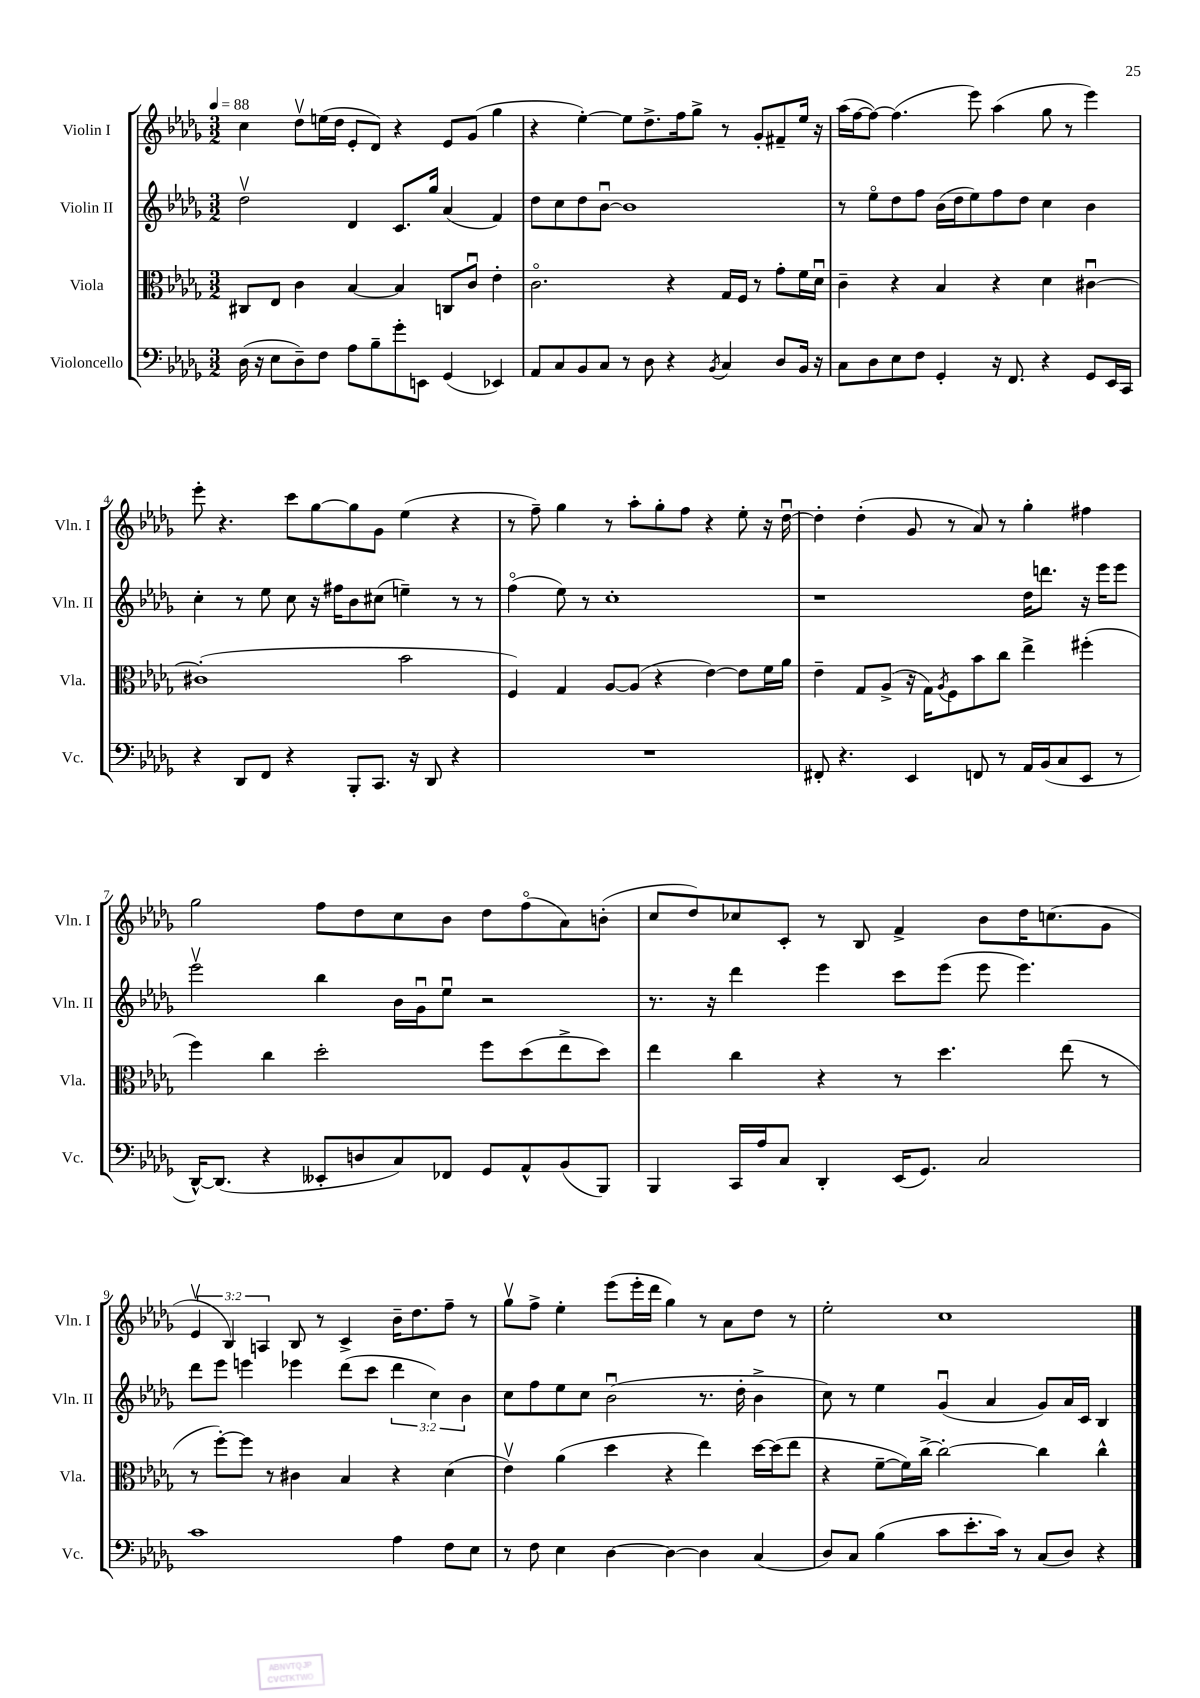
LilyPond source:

<<
\new StaffGroup <<
\new Staff = "s0" \with { instrumentName = "Violin I" shortInstrumentName = "Vln. I" } {
    \clef treble \key des \major \numericTimeSignature \time 3/2 \override Staff.TupletNumber.text = #tuplet-number::calc-fraction-text \tempo 4 = 88
    c''4 des''8\upbow e''16( des''16 ees'8-. des'8) r4 ees'8 ges'8( ges''4 |
    r4 ees''4~-.) ees''8 des''8.-> f''16 ges''8-> r8 ges'8-. fis'8-- ees''16 r16 |
    aes''16( f''16~ f''8~) f''4.( ees'''8) aes''4( ges''8 r8 ees'''4) |
    ees'''8-. r4. c'''8 ges''8~ ges''8 ges'8 ees''4( r4 |
    r8 f''8--) ges''4 r8 aes''8-. ges''8-. f''8 r4 ees''8-. r16 des''16~\downbow |
    des''4-. des''4-.( ges'8 r8 aes'8) r8 ges''4-. fis''4 |
    ges''2 f''8 des''8 c''8 bes'8 des''8 f''8\flageolet( aes'8) b'8-.( |
    c''8 des''8) ces''8 c'8-. r8 bes8 f'4-> bes'8 des''16 c''8.( ges'8 |
    \tuplet 3/2 { ees'4\upbow bes4) a4 } bes8 r8 c'4-> bes'16-- des''8. f''8-- r8 |
    ges''8\upbow f''8-> ees''4-. ees'''8( ees'''16-. des'''16 ges''4) r8 aes'8 des''8 r8 |
    ees''2-. c''1 \bar "|." |
}
\new Staff = "s1" \with { instrumentName = "Violin II" shortInstrumentName = "Vln. II" } {
    \clef treble \key des \major \numericTimeSignature \time 3/2 \override Staff.TupletNumber.text = #tuplet-number::calc-fraction-text
    des''2\upbow des'4 c'8. ges''16 aes'4( f'4) |
    des''8 c''8 des''8 bes'8~\downbow bes'1 |
    r8 ees''8\flageolet des''8 f''8 bes'16( des''16 ees''8) f''8 des''8 c''4 bes'4 |
    c''4-. r8 ees''8 c''8 r16 fis''16 bes'8 cis''8( e''4--) r8 r8 |
    f''4\flageolet( ees''8) r8 c''1-. |
    r1 des''16 d'''8. r16 ees'''16 ees'''8 |
    ees'''2\upbow bes''4 bes'16 ges'16\downbow ees''8\downbow r2 |
    r8. r16 des'''4 ees'''4 c'''8 ees'''8( ees'''8 ees'''4.) |
    des'''8 ees'''8 e'''4 ees'''4 des'''8( c'''8 \tuplet 3/2 { des'''4 c''4) bes'4 } |
    c''8 f''8 ees''8 c''8 bes'2\downbow( r8. des''16-. bes'4-> |
    c''8) r8 ees''4 ges'4\downbow( aes'4 ges'8) aes'16 c'16 bes4 \bar "|." |
}
\new Staff = "s2" \with { instrumentName = "Viola" shortInstrumentName = "Vla." } {
    \clef alto \key des \major \numericTimeSignature \time 3/2
    cis8 ees8 c'4 bes4~ bes4 c8 c'8\downbow ees'4-. |
    c'2.\flageolet r4 ges16 f16 r8 ges'8-. f'16 des'16\downbow |
    c'4-- r4 bes4 r4 des'4 cis'4~\downbow |
    cis'1-.( bes'2 |
    f4) ges4 aes8~ aes8( r4 ees'4~) ees'8 f'16 aes'16 |
    ees'4-- ges8 aes8->( r16 ges16) \acciaccatura { aes8 } f8 bes'8 c''8 ees''4-> fis''4-.( |
    f''4) c''4 des''2-. f''8 des''8( ees''8-> des''8) |
    ees''4 c''4 r4 r8 des''4. ees''8( r8 |
    r8 f''8~-.) f''8 r8 cis'4 bes4 r4 des'4( |
    ees'4\upbow) aes'4( des''4 r4 ees''4) des''16~ des''16( ees''8 |
    r4 f'8~-- f'16) c''16~-> c''2~-. c''4 c''4-^ \bar "|." |
}
\new Staff = "s3" \with { instrumentName = "Violoncello" shortInstrumentName = "Vc." } {
    \clef bass \key des \major \numericTimeSignature \time 3/2
    des16( r16 ees8 des8--) f8 aes8 bes8-- ges'8-. e,8 ges,4( ees,4) |
    aes,8 c8 bes,8 c8 r8 des8 r4 \acciaccatura { bes,8 } c4 des8 bes,16 r16 |
    c8 des8 ees8 f8 ges,4-. r16 f,8. r4 ges,8 ees,16 c,16 |
    r4 des,8 f,8 r4 bes,,8-. c,8. r16 des,8 r4 |
    R1. |
    fis,8-. r4. ees,4 f,8 r8 aes,16 bes,16( c8 ees,8 r8 |
    des,16~-^) des,8.( r4 eeses,8-. d8 c8) fes,8 ges,8 aes,8-^ bes,8( bes,,8) |
    bes,,4 c,16 aes16 c8 des,4-. ees,16( ges,8.) c2 |
    c'1 aes4 f8 ees8 |
    r8 f8 ees4 des4~ des4~ des4 c4( |
    des8) c8 bes4( c'8 ees'8.-. c'16) r8 c8( des8) r4 \bar "|." |
}
>>
>>
